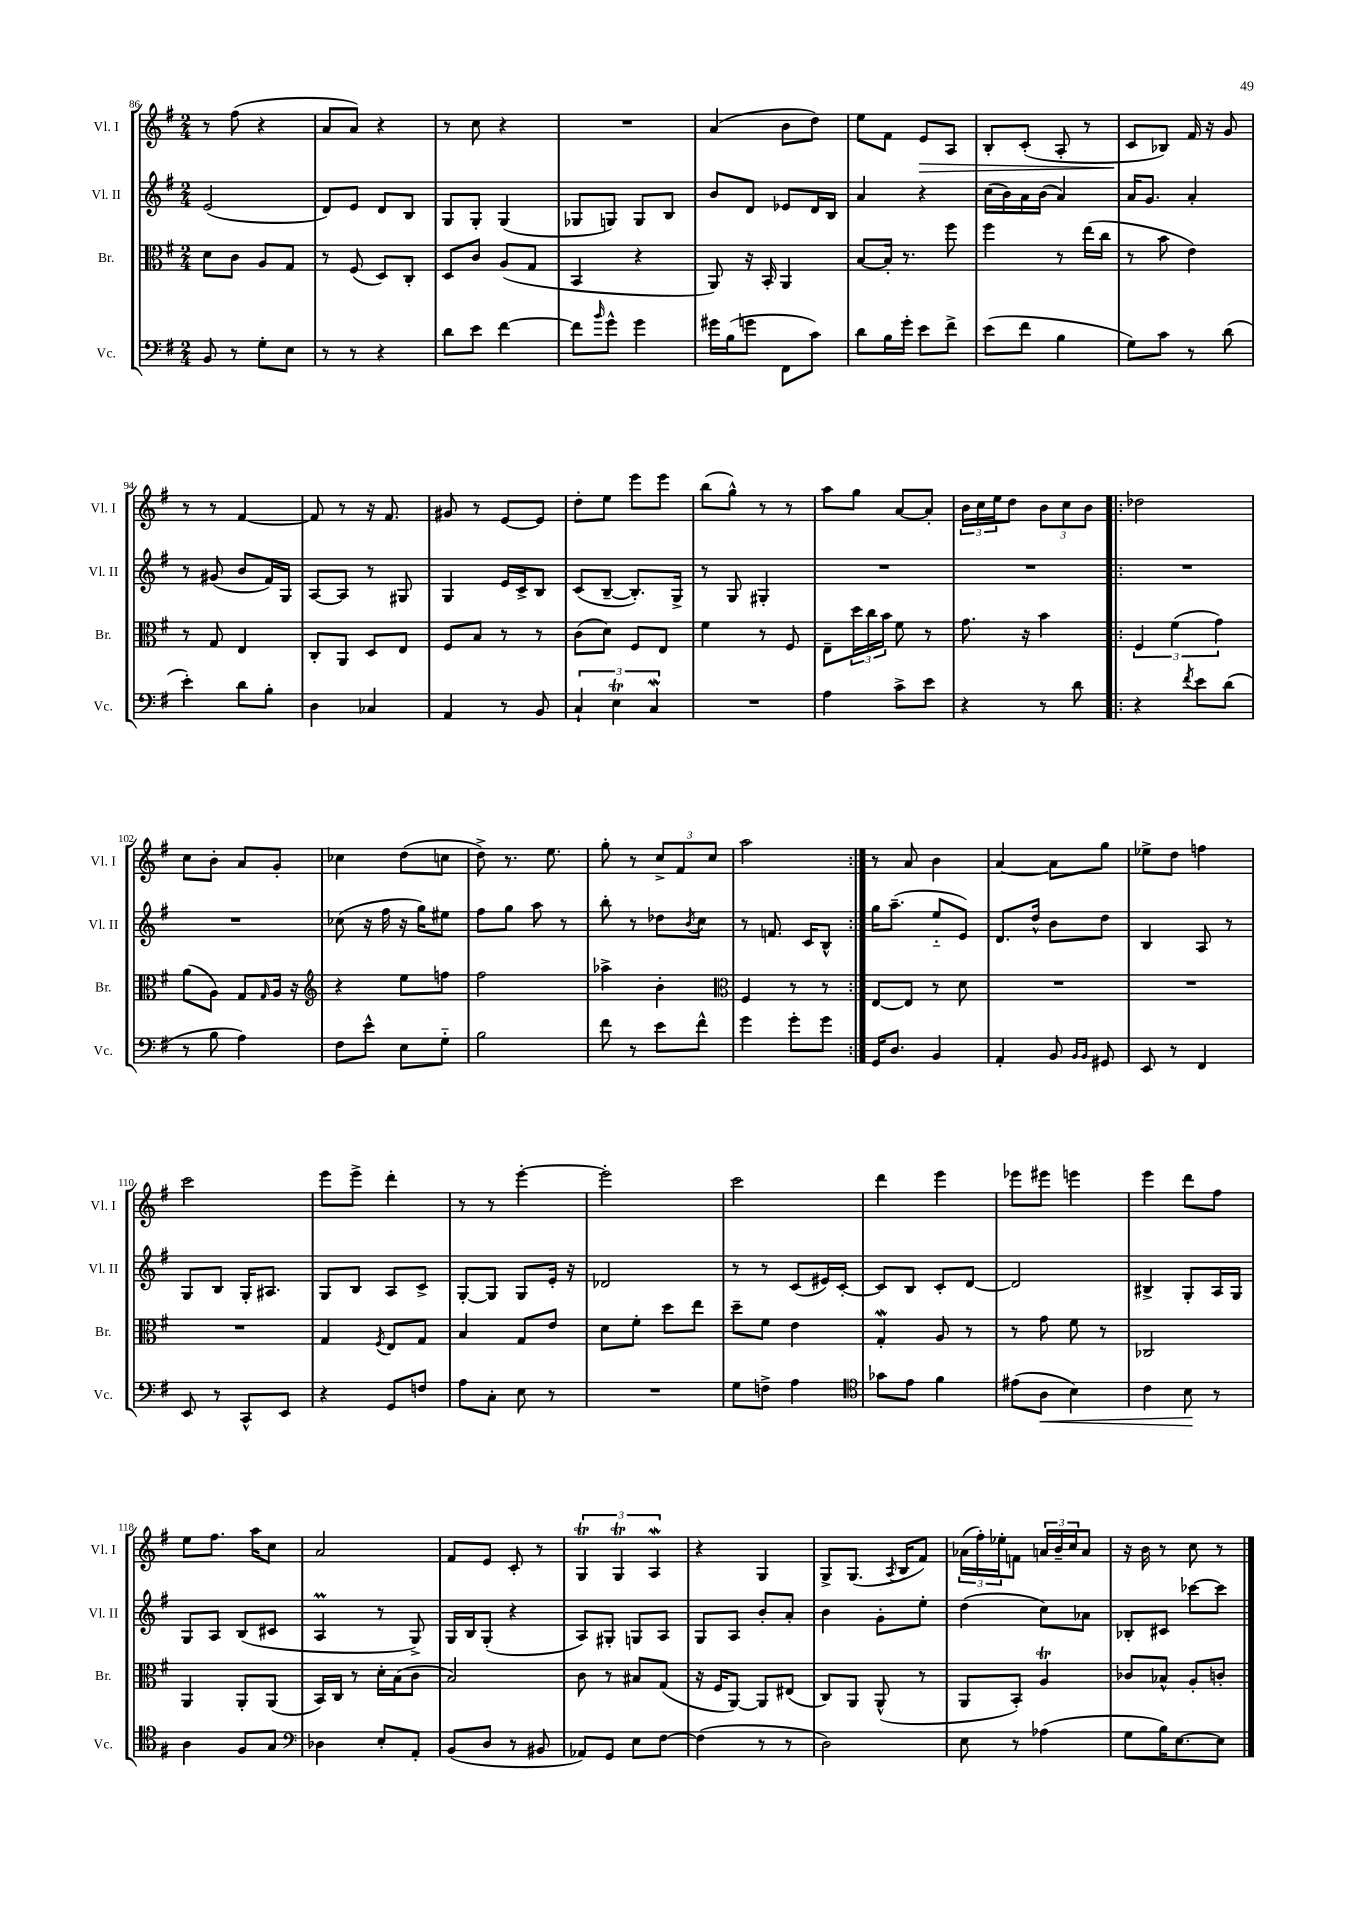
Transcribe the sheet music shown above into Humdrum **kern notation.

**kern	**dynam	**kern	**kern	**kern	**dynam
*part4	*part4	*part3	*part2	*part1	*part1
*staff4	*staff4	*staff3	*staff2	*staff1	*staff1
*I"Vc.	*	*I"Br.	*I"Vl. II	*I"Vl. I	*
*I'Vc.	*	*I'Br.	*I'Vl. II	*I'Vl. I	*
*clefF4	*	*clefC3	*clefG2	*clefG2	*
*k[f#]	*	*k[f#]	*k[f#]	*k[f#]	*
*M2/4	*	*M2/4	*M2/4	*M2/4	*
=86	=86	=86	=86	=86	=86
8BB/	.	8d\L	(2e/	8r	.
8r	.	8c\J	.	(8ff#\	.
8G'\L	.	8A/L	.	4r	.
8E\J	.	8G/J	.	.	.
=87	=87	=87	=87	=87	=87
8r	.	8r	8d/L)	8a/L	.
8r	.	(8F#/	8e/J	8a/J)	.
4r	.	8D/L)	8d/L	4r	.
.	.	8C'/J	8B/J	.	.
=88	=88	=88	=88	=88	=88
8d\L	.	8D/L	8G/L	8r	.
8e\J	.	8c/J	8G'/J	8cc\	.
[4f#\	.	(8A/L	(4G/	4r	.
.	.	8G/J	.	.	.
=89	=89	=89	=89	=89	=89
8f#\L]	.	4BB/	8G-X/L	2r	.
16qqb/	.	.	.	.	.
8g^^\J	.	.	8Gn/J)	.	.
4g\	.	4r	8G/L	.	.
.	.	.	8B/J	.	.
=90	=90	=90	=90	=90	=90
16g#X\LL	.	8AA/)	8b/L	(4a/	.
(16B\J	.	.	.	.	.
8gn\J	.	16r	8d/J	.	.
.	.	16BB'/	.	.	.
8FF#\L	.	4AA/	8e-X/L	8b\L	.
8c\J)	.	.	16d/L	8dd\J)	.
.	.	.	16B/JJ	.	.
=91	=91	=91	=91	=91	=91
8d\L	.	[8B/L	4a/	8ee\L	.
16B\L	.	16B'/Jk]	.	8f#\J	.
16g'\JJ	.	8.r	.	.	.
!	!	!	!	!	!LO:HP:b
8e\L	.	.	4r	8e/L	>
8f#^\J	.	8ff#\	.	8A/J	.
=92	=92	=92	=92	=92	=92
(8e\L	.	4ff#\	(16cc\LL	8B'/L	.
.	.	.	16b\)	.	.
8f#\J	.	.	16a\	(8c'/J	.
.	.	.	(16b\JJ	.	.
4B\	.	8r	4a/)	8A'/	.
.	.	(16ee\LL	.	8r	.
.	.	16cc\JJ	.	.	.
=93	=93	=93	=93	=93	=93
8G\L)	.	8r	16a/KL	8c/L	.
.	.	.	8.g/J	.	.
8c\J	.	8b\	.	8B-X/J)	]
8r	.	4e\)	4a'/	16f#/	.
.	.	.	.	16r	.
(8d\	.	.	.	8g/	.
!!LO:LB:g=z
=94	=94	=94	=94	=94	=94
4e'\)	.	8r	8r	8r	.
.	.	8G/	(8g#X/	8r	.
8d\L	.	4E/	8b/L	[4f#/	.
8B'\J	.	.	16f#/L)	.	.
.	.	.	16G/JJ	.	.
=95	=95	=95	=95	=95	=95
4D\	.	8C'/L	[8A/L	8f#/]	.
.	.	8AA/J	8A/J]	8r	.
4C-X/	.	8D/L	8r	16r	.
.	.	.	.	8.f#/	.
.	.	8E/J	8G#X/	.	.
=96	=96	=96	=96	=96	=96
4AA/	.	8F#/L	4G/	8g#X/	.
.	.	8B/J	.	8r	.
8r	.	8r	16e/LL	[8e/L	.
.	.	.	16c^/J	.	.
8BB/	.	8r	8B/J	8e/J]	.
=97	=97	=97	=97	=97	=97
6C`/	.	(8c\L	(8c/L	8dd'\L	.
.	.	8d\J)	[8B~/J	8ee\J	.
6ET\	.	.	.	.	.
.	.	8F#/L	8.B'/L])	8eee\L	.
6Cw/	.	.	.	.	.
.	.	8E/J	.	8eee\J	.
.	.	.	16G^/Jk	.	.
=98	=98	=98	=98	=98	=98
2r	.	4f#\	8r	(8bb\L	.
.	.	.	8G/	8gg^^\J)	.
.	.	8r	4G#X'/	8r	.
.	.	8F#/	.	8r	.
=99	=99	=99	=99	=99	=99
4A\	.	8E~\L	2r	8aa\L	.
.	.	24dd\L	.	8gg\J	.
.	.	24cc\	.	.	.
.	.	24b\JJ	.	.	.
8c^\L	.	8f#\	.	[8a/L	.
8e\J	.	8r	.	8a'/J]	.
=100	=100	=100	=100	=100	=100
4r	.	8.g\	2r	24b\LL	.
.	.	.	.	24cc\	.
.	.	.	.	24ee\J	.
.	.	.	.	8dd\J	.
.	.	16r	.	.	.
8r	.	4b\	.	12b\L	.
.	.	.	.	12cc\	.
8d\	.	.	.	.	.
.	.	.	.	12b\J	.
=101!|:	=101!|:	=101!|:	=101!|:	=101!|:	=101!|:
4r	.	6F#/	2r	2dd-X\	.
.	.	(6f#\	.	.	.
8qf#/	.	.	.	.	.
8e\L	.	.	.	.	.
.	.	6g\)	.	.	.
(8d\J	.	.	.	.	.
!!LO:LB:g=z
=102	=102	=102	=102	=102	=102
8r	.	(8a\L	2r	8cc\L	.
8B\	.	8A\J)	.	8b'\J	.
4A\)	.	8G/L	.	8a/L	.
.	.	16qqG/	.	.	.
.	.	16A/Jk	.	8g'/J	.
.	.	16r	.	.	.
=103	=103	=103	=103	=103	=103
*	*	*clefG2	*	*	*
8F#\L	.	4r	(8cc-X\	4cc-X\	.
8e^^\J	.	.	16r	.	.
.	.	.	16ff#\	.	.
8E\L	.	8ee\L	16r	(8dd\L	.
.	.	.	16gg\KL)	.	.
8G\J	.	8ffn\J	8ee#X\J	8ccn\J	.
=104	=104	=104	=104	=104	=104
2B\	.	2ff#\	8ff#\L	8dd^\)	.
.	.	.	8gg\J	8.r	.
.	.	.	8aa\	.	.
.	.	.	.	8.ee\	.
.	.	.	8r	.	.
=105	=105	=105	=105	=105	=105
8f#\	.	4aa-X^\	8bb'\	8gg'\	.
8r	.	.	8r	8r	.
8e\L	.	4b'\	8dd-X\L	12cc^/L	.
.	.	.	.	12f#/	.
.	.	.	8qb/	.	.
8f#^^\J	.	.	8cc\J	.	.
.	.	.	.	12cc/J	.
=106	=106	=106	=106	=106	=106
*	*	*clefC3	*	*	*
4g\	.	4F#/	8r	2aa\	.
.	.	.	8.fn/	.	.
8g'\L	.	8r	.	.	.
.	.	.	16c/KL	.	.
8g\J	.	8r	8B^^/J	.	.
=107:|!	=107:|!	=107:|!	=107:|!	=107:|!	=107:|!
16GG/KL	.	[8E/L	16gg\KL	8r	.
8.D/J	.	.	(8.aa~\J	.	.
.	.	8E/J]	.	8a/	.
4BB/	.	8r	8ee/L	4b\	.
.	.	8d\	8e/J)	.	.
=108	=108	=108	=108	=108	=108
4AA'/	.	2r	8.d/L	[4a/	.
.	.	.	16dd^^/Jk	.	.
8BB/	.	.	8b\L	8a\L]	.
16qqBB/LL	.	.	.	.	.
16qqBB/JJ	.	.	.	.	.
8GG#X/	.	.	8dd\J	8gg\J	.
=109	=109	=109	=109	=109	=109
8EE/	.	2r	4B/	8ee-X^\L	.
8r	.	.	.	8dd\J	.
4FF#/	.	.	8A/	4ffn\	.
.	.	.	8r	.	.
!!LO:LB:g=z
=110	=110	=110	=110	=110	=110
8EE/	.	2r	8G/L	2ccc\	.
8r	.	.	8B/J	.	.
8CC^^/L	.	.	16G'/KL	.	.
.	.	.	8.A#X/J	.	.
8EE/J	.	.	.	.	.
=111	=111	=111	=111	=111	=111
4r	.	4G/	8G/L	8eee\L	.
.	.	.	8B/J	8eee^\J	.
.	.	8qF#/	.	.	.
8GG/L	.	8E/L	8A/L	4ddd'\	.
8Fn/J	.	8G/J	8c^/J	.	.
=112	=112	=112	=112	=112	=112
8A\L	.	4B/	[8G'/L	8r	.
8C'\J	.	.	8G/J]	8r	.
8E\	.	8G/L	8G/L	[4eee'\	.
8r	.	8e/J	16e'/Jk	.	.
.	.	.	16r	.	.
=113	=113	=113	=113	=113	=113
2r	.	8d\L	2d-X/	2eee'\]	.
.	.	8f#'\J	.	.	.
.	.	8dd\L	.	.	.
.	.	8ee\J	.	.	.
=114	=114	=114	=114	=114	=114
8G\L	.	8dd~\L	8r	2ccc\	.
8Fn^\J	.	8f#\J	8r	.	.
4A\	.	4e\	(8c/L	.	.
.	.	.	16e#X/L)	.	.
.	.	.	[16c'/JJ	.	.
=115	=115	=115	=115	=115	=115
*clefC4	*	*	*	*	*
8g-X\L	.	4Gw'/	8c/L]	4ddd\	.
8e\J	.	.	8B/J	.	.
4f#\	.	8A/	8c'/L	4eee\	.
.	.	8r	[8d/J	.	.
=116	=116	=116	=116	=116	=116
(8e#X\L	.	8r	2d/]	8eee-X\L	.
!	!LO:HP:b	!	!	!	!
8A\J	<	8g\	.	8eee#X\J	.
4B\)	.	8f#\	.	4eeen\	.
.	.	8r	.	.	.
=117	=117	=117	=117	=117	=117
4c\	.	2C-X/	4B#X^/	4eee\	.
8B\	.	.	8G'/L	8ddd\L	.
8r	[	.	16A/L	8ff#\J	.
.	.	.	16G/JJ	.	.
!!LO:LB:g=z
=118	=118	=118	=118	=118	=118
4A\	.	4AA/	8G/L	8ee\L	.
.	.	.	8A/J	8.ff#\J	.
8F#/L	.	8AA'/L	(8B/L	.	.
.	.	.	.	16aa\KL	.
8G/J	.	(8AA/J	8c#X/J	8cc\J	.
=119	=119	=119	=119	=119	=119
*clefF4	*	*	*	*	*
4D-X\	.	16BB/LL)	4AM/	2a/	.
.	.	16C/JJ	.	.	.
.	.	8r	.	.	.
8E'/L	.	16d'\LL	8r	.	.
.	.	(16B\J	.	.	.
8AA'/J	.	8c\J	8G^/)	.	.
=120	=120	=120	=120	=120	=120
(8BB/L	.	2B/)	16G/LL	8f#/L	.
.	.	.	16B/J	.	.
8D/J	.	.	(8G'/J	8e/J	.
8r	.	.	4r	8c'/	.
8BB#X/	.	.	.	8r	.
=121	=121	=121	=121	=121	=121
8AA-X/L)	.	8c\	8A/L)	6GT/	.
8GG/J	.	8r	8G#X'/J	.	.
.	.	.	.	6GT/	.
8E\L	.	8B#X/L	8Gn/L	.	.
.	.	.	.	6AW/	.
[8F#\J	.	(8G/J	8A/J	.	.
=122	=122	=122	=122	=122	=122
(4F#\]	.	16r	8G/L	4r	.
.	.	16F#/KL	.	.	.
.	.	[8AA/J)	8A/J	.	.
8r	.	8AA/L]	8b'/L	4G/	.
8r	.	(8E#X/J	8a'/J	.	.
=123	=123	=123	=123	=123	=123
2D\)	.	8C/L)	4b\	8G^/L	.
.	.	8AA/J	.	(8.G/J	.
.	.	(8AA^^/	8g'\L	.	.
.	.	.	.	8qA/	.
.	.	.	.	16B/KL	.
.	.	8r	8ee'\J	8f#/J)	.
=124	=124	=124	=124	=124	=124
8E\	.	8AA/L	(4dd\	(24a-X\LL	.
.	.	.	.	24ff#'\)	.
.	.	.	.	24ee-X'\J	.
8r	.	8BB'/J)	.	8fn\J	.
(4A-X\	.	4AT/	8cc\L)	24an/LL	.
.	.	.	.	24b~/	.
.	.	.	.	24cc/J	.
.	.	.	8a-X\J	8a/J	.
=125	=125	=125	=125	=125	=125
8G\L	.	8c-X/L	8B-X'/L	16r	.
.	.	.	.	16b\	.
16B\K)	.	8B-X^^/J	8c#X/J	8r	.
[8.E\	.	.	.	.	.
.	.	8A'/L	[8ccc-X\L	8cc\	.
8E\J]	.	8cn'/J	8ccc-\J]	8r	.
==	==	==	==	==	==
*-	*-	*-	*-	*-	*-
